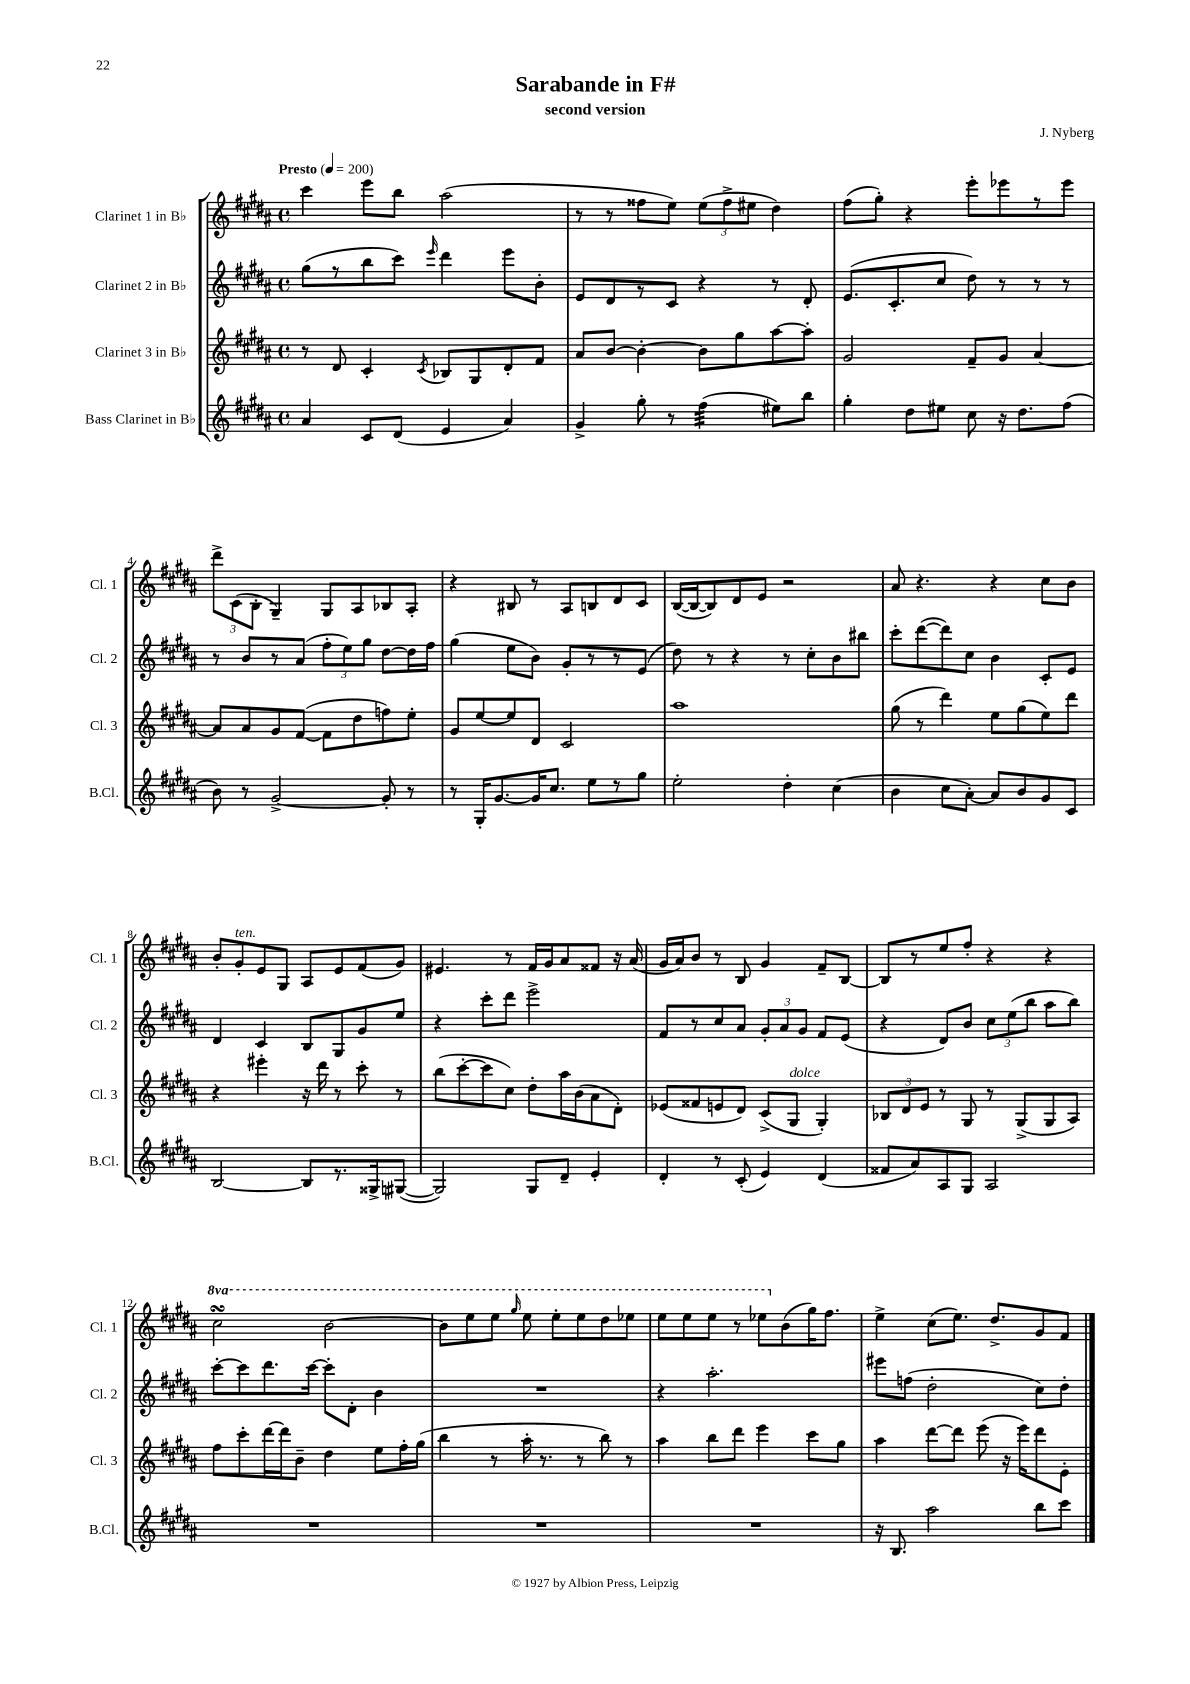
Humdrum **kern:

**kern	**kern	**kern	**kern
*staff4	*staff3	*staff2	*staff1
*clefG2	*clefG2	*clefG2	*clefG2
*k[f#c#g#d#a#]	*k[f#c#g#d#a#]	*k[f#c#g#d#a#]	*k[f#c#g#d#a#]
*M4/4	*M4/4	*M4/4	*M4/4
*met(c)	*met(c)	*met(c)	*met(c)
*MM200	*MM200	*MM200	*MM200
4a#	8r	(8gg#	4ccc#
.	8d#	8r	.
8c#	4c#'	8bb	8eee
(8d#	.	8ccc#)	8bb
.	8qc#	16qqeee	.
4e	8B-	4ddd#	(2aa#
.	8G#	.	.
4a#)	8d#'	8eee	.
.	8f#	8b'	.
=	=	=	=
4g#^	8a#	8e	8r
.	[8b	8d#	8r
8gg#'	4b'_	8r	8ff##
8r	.	8c#	8ee)
(4ff#	8b]	4r	(12ee
.	.	.	12ff##^
.	8gg#	.	.
.	.	.	12ee#
8ee#)	[8aa#	8r	4dd#)
8bb	8aa#']	8d#'	.
=	=	=	=
4gg#'	2g#	(8.e	(8ff#
.	.	.	8gg#')
.	.	8.c#'	.
8dd#	.	.	4r
8ee#	.	8cc#	.
8cc#	8f#~	8dd#)	8eee'
16r	8g#	8r	8eee-
8.dd#	.	.	.
.	[4a#	8r	8r
(8ff#	.	8r	8eee-
=	=	=	=
8b)	8a#]	8r	12ddd#^
.	.	.	(12c#
8r	8a#	8b	.
.	.	.	12B'
[2g#^	8g#	8r	4G#~)
.	([8f#	(8a#	.
.	8f#]	12ff#'	8G#
.	.	12ee)	.
.	8dd#	.	8A#
.	.	12gg#	.
8g#']	8ff)	[8dd#	8B-
8r	8ee'	16dd#]	8A#'
.	.	16ff#	.
=	=	=	=
8r	8g#	(4gg#	4r
16G#'	[8ee	.	.
[8.g#	.	.	.
.	8ee]	8ee	8B#
16g#]	8d#	8b)	8r
8.cc#	.	.	.
.	2c#	8g#'	8A#
8ee	.	8r	8B
8r	.	8r	8d#
8gg#	.	(8e	8c#
=	=	=	=
2ee'	1aa#	8dd#)	([16B
.	.	.	16B_
.	.	8r	8B])
.	.	4r	8d#
.	.	.	8e
4dd#'	.	8r	2r
.	.	8cc#'	.
(4cc#	.	8b	.
.	.	8bb#	.
=	=	=	=
4b	(8gg#	8ccc#'	8a#
.	8r	([8ddd#	4.r
8cc#	4ddd#)	8ddd#])	.
[8a#')	.	8cc#	.
8a#]	8ee	4b	4r
8b	(8gg#	.	.
8g#	8ee)	8c#'	8cc#
8c#	8ddd#	8e	8b
=	=	=	=
[2B	4r	4d#	8b'
.	.	.	8g#'
.	4eee#'	4c#	8e
.	.	.	8G#
8B]	16r	8B	8A#
.	16ddd#	.	.
8.r	8r	8G#	8e
.	8ccc#'	8g#	(8f#
16G##^	.	.	.
([8G#	8r	8ee	8g#)
=	=	=	=
2G#])	(8bb	4r	4.e#
.	[8ccc#'	.	.
.	8ccc#]	8ccc#'	.
.	8cc#)	8ddd#	8r
8G#	8dd#'	2eee^	16f#
.	.	.	16g#
8d#~	16aa#	.	8a#
.	(16b	.	.
4e'	8a#	.	8f##
.	8d#')	.	16r
.	.	.	(16a#
=	=	=	=
4d#'	(8e-	8f#	16g#
.	.	.	16a#)
.	8f##	8r	8b
8r	8e	8cc#	8r
(8c#'	8d#)	8a#	8B
4e)	(8c#^	12g#'	4g#
.	.	12a#	.
.	8G#	.	.
.	.	12g#	.
(4d#	4G#')	8f#	8f#~
.	.	(8e	[8B
=	=	=	=
8f##	12B-	4r	8B]
.	12d#	.	.
8a#)	.	.	8r
.	12e	.	.
8A#	8r	8d#)	8ee
8G#	8G#	8b	8ff#'
2A#	8r	12cc#	4r
.	.	(12ee	.
.	(8G#^	.	.
.	.	12bb	.
.	8G#	8aa#	4r
.	8A#)	8bb)	.
=	=	=	=
1r	8ff#	[8ccc#'	2ccc#
.	8ccc#'	8ccc#]	.
.	[16ddd#	8.ddd#	.
.	16ddd#]	.	.
.	8b~	.	.
.	.	[16ccc#	.
.	4dd#	8ccc#']	[2bb
.	.	8d#'	.
.	8ee	4b	.
.	16ff#'	.	.
.	(16gg#	.	.
=	=	=	=
1r	4bb	1r	8bb]
.	.	.	8eee
.	8r	.	8eee
.	.	.	16qqggg#
.	16aa#'	.	8eee
.	8.r	.	.
.	.	.	8eee'
.	8r	.	8eee
.	8bb)	.	8ddd#
.	8r	.	8eee-
=	=	=	=
1r	4aa#	4r	8eee
.	.	.	8eee
.	8bb	2.aa#'	8eee
.	8ddd#	.	8r
.	4eee	.	8eee-
.	.	.	(8b
.	8ccc#	.	16gg#)
.	.	.	8.ff#
.	8gg#	.	.
=	=	=	=
16r	4aa#	8eee#	4ee^
8.B	.	.	.
.	.	(8ff	.
2aa#	[8ddd#	2dd#'	(8cc#
.	8ddd#]	.	8.ee)
.	(8eee	.	.
.	.	.	8.dd#^
.	16r	.	.
.	16eee)	.	.
8bb	8ddd#	8cc#)	8g#
8ccc#	8e'	8dd#'	8f#
==	==	==	==
*-	*-	*-	*-
